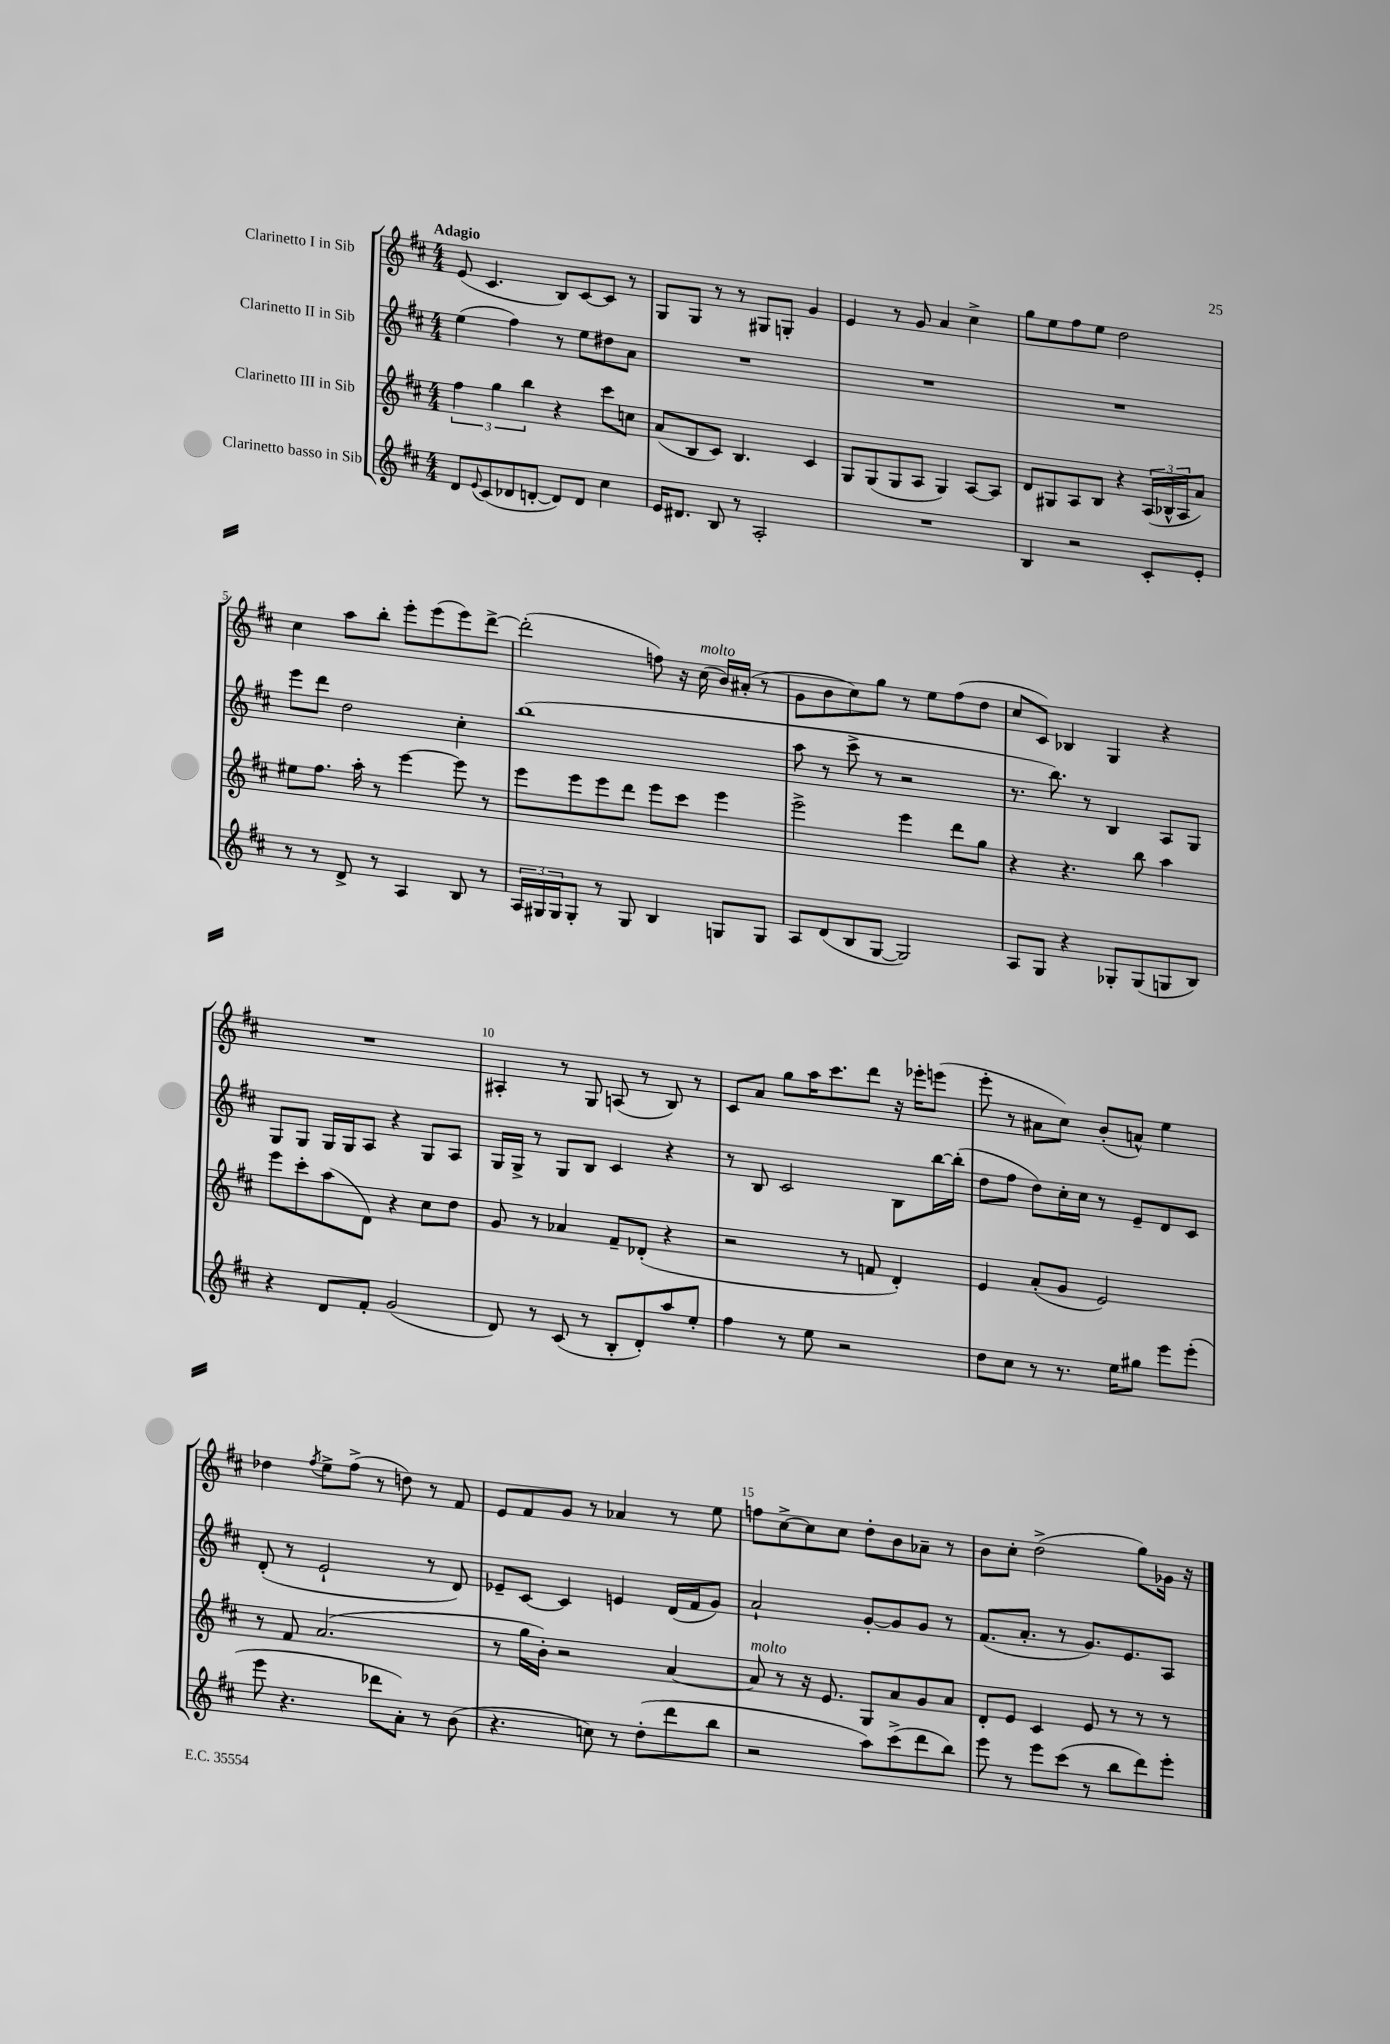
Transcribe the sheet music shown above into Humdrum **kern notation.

**kern	**kern	**kern	**kern
*staff4	*staff3	*staff2	*staff1
*clefG2	*clefG2	*clefG2	*clefG2
*k[f#c#]	*k[f#c#]	*k[f#c#]	*k[f#c#]
*M4/4	*M4/4	*M4/4	*M4/4
8d	6ff#	(4ee	(8e
8qqe	.	.	.
(8c#	.	.	4.c#
.	6gg	.	.
8d-	.	4ff#)	.
.	6bb	.	.
[8d'	.	.	.
8d])	4r	8r	8B)
8d	.	8ee	[8c#
4cc#	8ccc#	8dd#	8c#]
.	8cc	8a	8r
=	=	=	=
16e	(8a	1r	8G
8.d#	.	.	.
.	8B	.	8G
8B	8c#)	.	8r
8r	4.B	.	8r
2A'	.	.	8G#
.	.	.	8G'
.	4c#	.	4g
=	=	=	=
1r	8G	1r	4e
.	(8G	.	.
.	8G	.	8r
.	8A	.	8g
.	4G)	.	4a
.	[8A	.	4cc#^
.	8A]	.	.
=	=	=	=
4B	8d	1r	8gg
.	8G#	.	8ee
2r	8A	.	8ff#
.	8B	.	8ee
.	4r	.	2dd
8c#'	(24A	.	.
.	24B-^^	.	.
.	24A	.	.
8e'	8a)	.	.
=	=	=	=
8r	8ee#	8eee	4cc#
8r	8.ff#	8ddd	.
8d^	.	2dd	8aa
.	16aa'	.	.
8r	8r	.	8bb'
4A	[4eee	.	8eee'
.	.	.	(8eee
8B	8eee]	4cc#'	8eee)
8r	8r	.	[8ddd^
=	=	=	=
24A	8eee	(1bb	(2ddd']
24G#	.	.	.
24G#	.	.	.
8G#'	8eee	.	.
8r	8eee	.	.
8G#	8ddd	.	.
4B	8eee	.	8ff)
.	8ccc#	.	16r
.	.	.	(16cc#
8G	4eee	.	16b)
.	.	.	(16a#'
8G	.	.	8r
=	=	=	=
8A	2eee^	8aa	8g
(8d	.	8r	8b
8B	.	8ccc#^	8cc#)
[8G	.	8r	8gg
2G])	4eee	2r	8r
.	.	.	8ee
.	8ddd	.	(8ff#
.	8gg	.	8dd
=	=	=	=
8A	4r	8.r	8cc#
8G	.	.	8c#)
.	.	8.bb)	.
4r	4.r	.	4B-
.	.	8r	.
8G-'	.	4B	4G
(8G-	8bb	.	.
8G	4aa	8A	4r
8B)	.	8G	.
=	=	=	=
4r	8eee	8G	1r
.	8ccc#'	8G	.
8d	(8aa	16G	.
.	.	16G	.
8f#'	8d)	8A	.
(2g	4r	4r	.
.	8cc#	8G	.
.	8dd	8A	.
=	=	=	=
8d)	8g	16G	4A#'
.	.	16G^	.
8r	8r	8r	.
(8c#	4a-	8G	8r
8r	.	8B	8G
8B'	8f#~	4c#	(8A
8d')	(8d-'	.	8r
8aa	4r	4r	8B)
8ee'	.	.	8r
=	=	=	=
4ff#	2r	8r	8c#
.	.	8B	8a
8r	.	2c#	8gg
8ee	.	.	16aa
.	.	.	8.ccc#
2r	8r	.	.
.	8f	.	8ddd
.	4d')	8B	16r
.	.	.	16eee-'
.	.	[16bb	(8eee
.	.	(16bb']	.
=	=	=	=
8dd	4e	8dd	8eee'
8cc#	.	8ff#	8r
8r	(8a'	8dd)	8a#
8.r	8g	16cc#'	8cc#)
.	.	16cc#	.
.	2e)	8r	(8b'
16ee	.	.	.
8gg#	.	8e~	8a^^)
8eee	.	8d	4ee
(8eee'	.	8c#	.
=	=	=	=
8eee	8r	(8d'	4dd-
4.r	8f#	8r	.
.	.	.	8qff#
.	(2.a	2e`	8ee^
.	.	.	(8ff#^
8ddd-	.	.	8r
8a')	.	.	8dd)
8r	.	8r	8r
(8b	.	8d)	8f#
=	=	=	=
4.r	8r	8e-~	8e
.	16gg	[8c#	8f#
.	16b')	.	.
.	2r	4c#]	8g
8cc)	.	.	8r
8r	.	4e	4a-
(8dd'	.	.	.
8ddd	[4a	(16d	8r
.	.	16f#	.
8bb	.	8g)	8ee
=	=	=	=
2r	8a]	2a`	8ff
.	8r	.	[8cc#^
.	16r	.	8cc#]
.	8.e	.	.
.	.	.	8cc#
8aa)	8G	[8g'	8dd'
(8ccc#^	8a	8g]	8b
8ddd	8g	8g	8a-~
8bb)	8a	8r	8r
=	=	=	=
8eee	8d'	(8.f#	8b
8r	8e	.	8cc#'
.	.	8.a'	.
8eee	4c#	.	(2dd^
(8ccc#	.	8r	.
8r	8e	8.g)	.
8bb	8r	.	.
.	.	8.e	.
8ddd)	8r	.	8gg)
8eee'	8r	8A	16g-
.	.	.	16r
==	==	==	==
*-	*-	*-	*-
